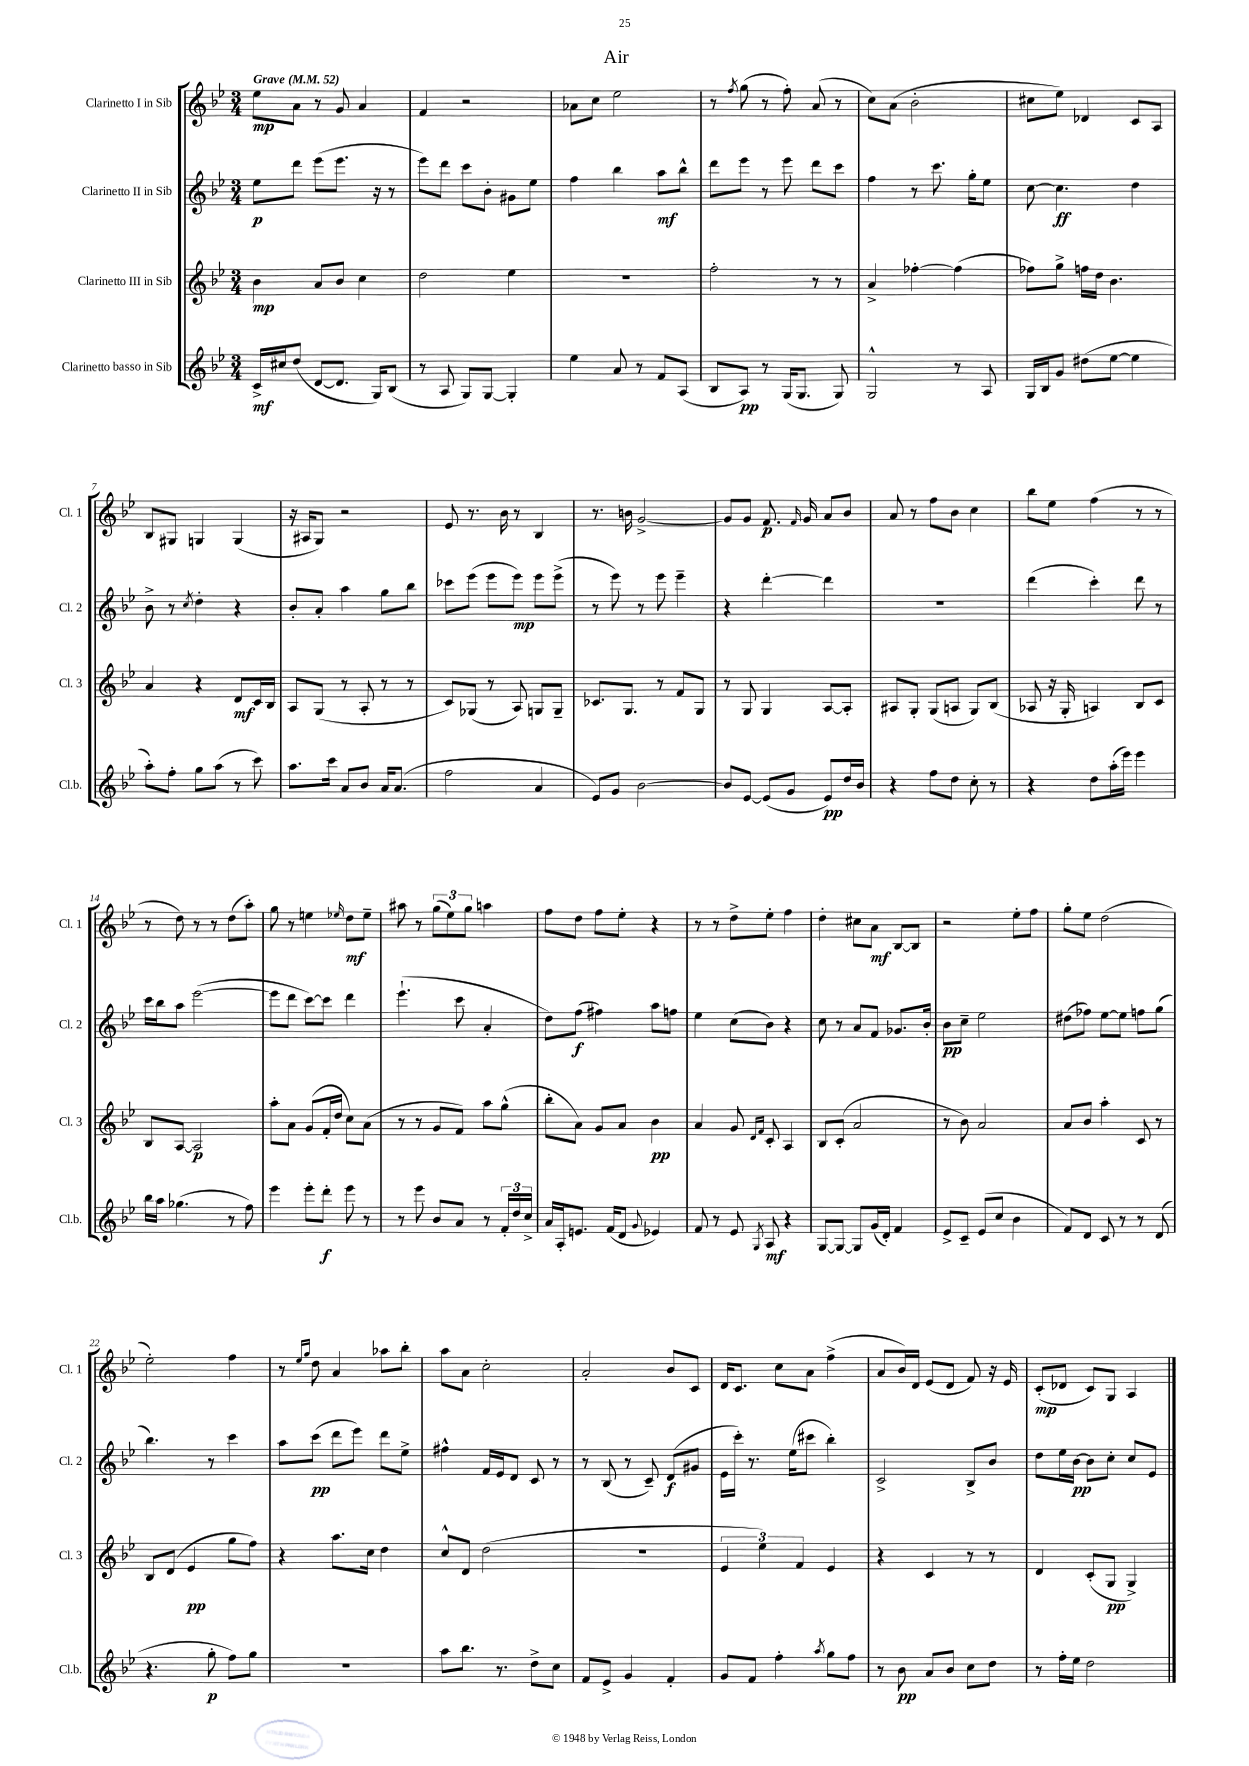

**kern	**kern	**kern	**kern
*staff4	*staff3	*staff2	*staff1
*clefG2	*clefG2	*clefG2	*clefG2
*k[b-e-]	*k[b-e-]	*k[b-e-]	*k[b-e-]
*M3/4	*M3/4	*M3/4	*M3/4
*MM52	*MM52	*MM52	*MM52
16c^	4b-	8ee-	8ee-
16cc#	.	.	.
(8dd	.	8ddd	8a
[8d	8a	(8eee-	8r
8.d]	8b-	8.eee-	8g
.	4cc	.	4a
16G)	.	16r	.
(8B-	.	8r	.
=	=	=	=
8r	2dd	8eee-)	4f
8A	.	8ddd	.
8G)	.	8ccc	2r
[8G	.	8b-'	.
4G']	4ee-	8g#	.
.	.	8ee-	.
=	=	=	=
4ee-	2.r	4ff	8a-
.	.	.	8cc
8a	.	4bb-	2ee-
8r	.	.	.
8f	.	8aa	.
(8A	.	8bb-^^	.
=	=	=	=
8B-	2ff'	8ddd	8r
.	.	.	8qff
8A)	.	8eee-	(8gg
8r	.	8r	8r
(16G	.	8eee-	8ff')
8.G	.	.	.
.	8r	8ddd	(8a
8G)	8r	8ccc	8r
=	=	=	=
2G^^	4a^	4ff	8cc)
.	.	.	(8a
.	[4ff-'	8r	2b-'
.	.	8.ccc	.
8r	(4ff-]	.	.
.	.	16gg'	.
8A	.	8ee-	.
=	=	=	=
16G	8ff-)	[8cc	8cc#
16B-	.	.	.
8g	8gg^	4.cc]	8ee-)
(8dd#	16ff	.	4d-
.	16dd	.	.
[8ee-	4.b-	.	.
4ee-]	.	4dd	8c
.	.	.	8A
=	=	=	=
8aa')	4a	8b-^	8B-
8ff'	.	8r	8G#
.	.	8qcc	.
8gg	4r	4dd'	4G
(8aa	.	.	.
8r	8d	4r	(4G
8ccc)	16c	.	.
.	16B-	.	.
=	=	=	=
8.aa	8A	8b-'	16r
.	.	.	16A#
.	(8G	8a'	8G)
16ccc	.	.	.
8a	8r	4aa	2r
8b-	8A'	.	.
16a	8r	8gg	.
(8.a	.	.	.
.	8r	8bb-	.
=	=	=	=
2ff	8c)	8ccc-	8e-
.	(8G-	(8eee-	8.r
.	8r	8eee-	.
.	.	.	16b-
.	8A)	8eee-)	8r
4a	8G	8eee-	4B-
.	8G~	(8eee-^	.
=	=	=	=
8e-)	8.c-	8r	8.r
8g	.	8eee-)	.
.	8.G	.	16b
[2b-	.	8r	[2g^
.	8r	8eee-	.
.	8f	4eee-~	.
.	8G	.	.
=	=	=	=
8b-]	8r	4r	8g]
[8e-	8G	.	8g
(8e-]	4G	[4ddd'	8.f
8g	.	.	.
.	.	.	16qqf
.	.	.	16g
8e-)	[8A	4ddd]	8a
16dd	8A']	.	8b-
16b-	.	.	.
=	=	=	=
4r	8A#	2.r	8a
.	8G'	.	8r
8ff	(8G	.	8ff
8dd	8A	.	8b-
8cc'	8G)	.	4cc
8r	(8B-	.	.
=	=	=	=
4r	8A-	(4ddd	8bb-
.	16r	.	8ee-
.	16G'	.	.
8dd	4A)	4ccc')	(4ff
(16aa'	.	.	.
16eee-)	.	.	.
4eee-	8B-	8ddd	8r
.	8c	8r	8r
=	=	=	=
16bb-	8B-	16ccc	8r
16aa	.	16bb-	.
(4.gg-	[8A	8aa	8dd)
.	2A]	([2eee-	8r
.	.	.	8r
8r	.	.	(8dd
8ff)	.	.	8aa')
=	=	=	=
4eee-	8aa'	8eee-]	8gg
.	8a	8ddd	8r
8eee-'	(8g	[8ccc)	4ee
8ddd'	16f'	8ccc]	.
.	16dd	.	.
.	.	.	16qqee-
8eee-	8cc)	4ddd	8dd
8r	(8a	.	8ee-~
=	=	=	=
8r	8r	(4.eee-`	8aa#
8eee-	8r	.	8r
8b-	8g	.	(12gg
.	.	.	12ee-)
8a	8f)	8ccc	.
.	.	.	12gg
8r	8aa	4a'	4aa
24f'	(8gg^^	.	.
24dd	.	.	.
24cc^	.	.	.
=	=	=	=
16a	8bb-'	8dd)	8ff
16A'	.	.	.
8.e	8a)	(8ff	8dd
.	8g	4ff#)	8ff
(16f	.	.	.
8d	8a	.	8ee-'
8qqg	.	.	.
4e-)	4b-	8aa	4r
.	.	8ff	.
=	=	=	=
8f	4a	4ee-	8r
8r	.	.	8r
8e-	8g	(8cc	8dd^
.	16qqd	.	.
8qG	16qqf	.	.
8A	8c'	8b-)	8ee-'
4r	4A	4r	4ff
=	=	=	=
[8G	8B-	8cc	4dd'
8G_	(8c'	8r	.
8G]	2a	8a	8cc#
(16g	.	8f	8a
16d')	.	.	.
4f	.	8.g-	[8B-
.	.	.	8B-]
.	.	16b-'	.
=	=	=	=
8e-^	8r	8b-	2r
8c~	8b-)	8cc~	.
(8e-	2a	2ee-	.
8cc	.	.	.
4b-	.	.	8ee-'
.	.	.	8ff
=	=	=	=
8f)	8a	(8dd#	8gg'
8d	8b-	8ff-)	8ee-
8c	4aa'	[8ee-	(2dd
8r	.	8ee-]	.
8r	8c	8ff	.
(8d	8r	(8gg	.
=	=	=	=
4.r	8B-	4.bb-)	2ee-')
.	(8d	.	.
.	4e-	.	.
8gg'	.	8r	.
8ff)	8gg	4ccc	4ff
8gg	8ff)	.	.
=	=	=	=
2.r	4r	8aa	8r
.	.	.	16qqee-
.	.	.	16qqgg
.	.	(8ccc	8dd
.	8.aa	8ddd	4a
.	.	8eee-)	.
.	16cc	.	.
.	4dd	8ddd	8aa-
.	.	8ee-^	8bb-'
=	=	=	=
8aa	8cc^^	4ff#^^	8aa
8.bb-	8d	.	8a
.	(2dd	16f	2cc'
8.r	.	16e-	.
.	.	8d	.
8dd^	.	8c	.
8cc	.	8r	.
=	=	=	=
8f	2.r	8r	2a'
8e-^	.	(8B-	.
4g	.	8r	.
.	.	8c~)	.
4f'	.	(8d	8b-
.	.	8g#	8c
=	=	=	=
8g	6e-	16e-	16d
.	.	16ccc')	8.c
8f	.	8.r	.
.	6ee-)	.	.
4ff'	.	.	8cc
.	.	(16ee-	.
.	6f	.	.
.	.	8ccc#	8a
8qaa	.	.	.
8gg	4e-	4bb-')	(4ff^
8ff	.	.	.
=	=	=	=
8r	4r	2c^	8a
8b-	.	.	16b-)
.	.	.	16d
8a	4c	.	(8e-
8b-	.	.	8d
8cc	8r	8B-^	8f)
8dd	8r	8b-	16r
.	.	.	16e-
=	=	=	=
8r	4d	8dd	(8c'
16ff'	.	16ee-	8d-
16ee-	.	[16b-	.
2dd	(8c'	8b-]	8c)
.	8G	8cc'	8G
.	4G^)	8cc	4A
.	.	8e-	.
==	==	==	==
*-	*-	*-	*-
